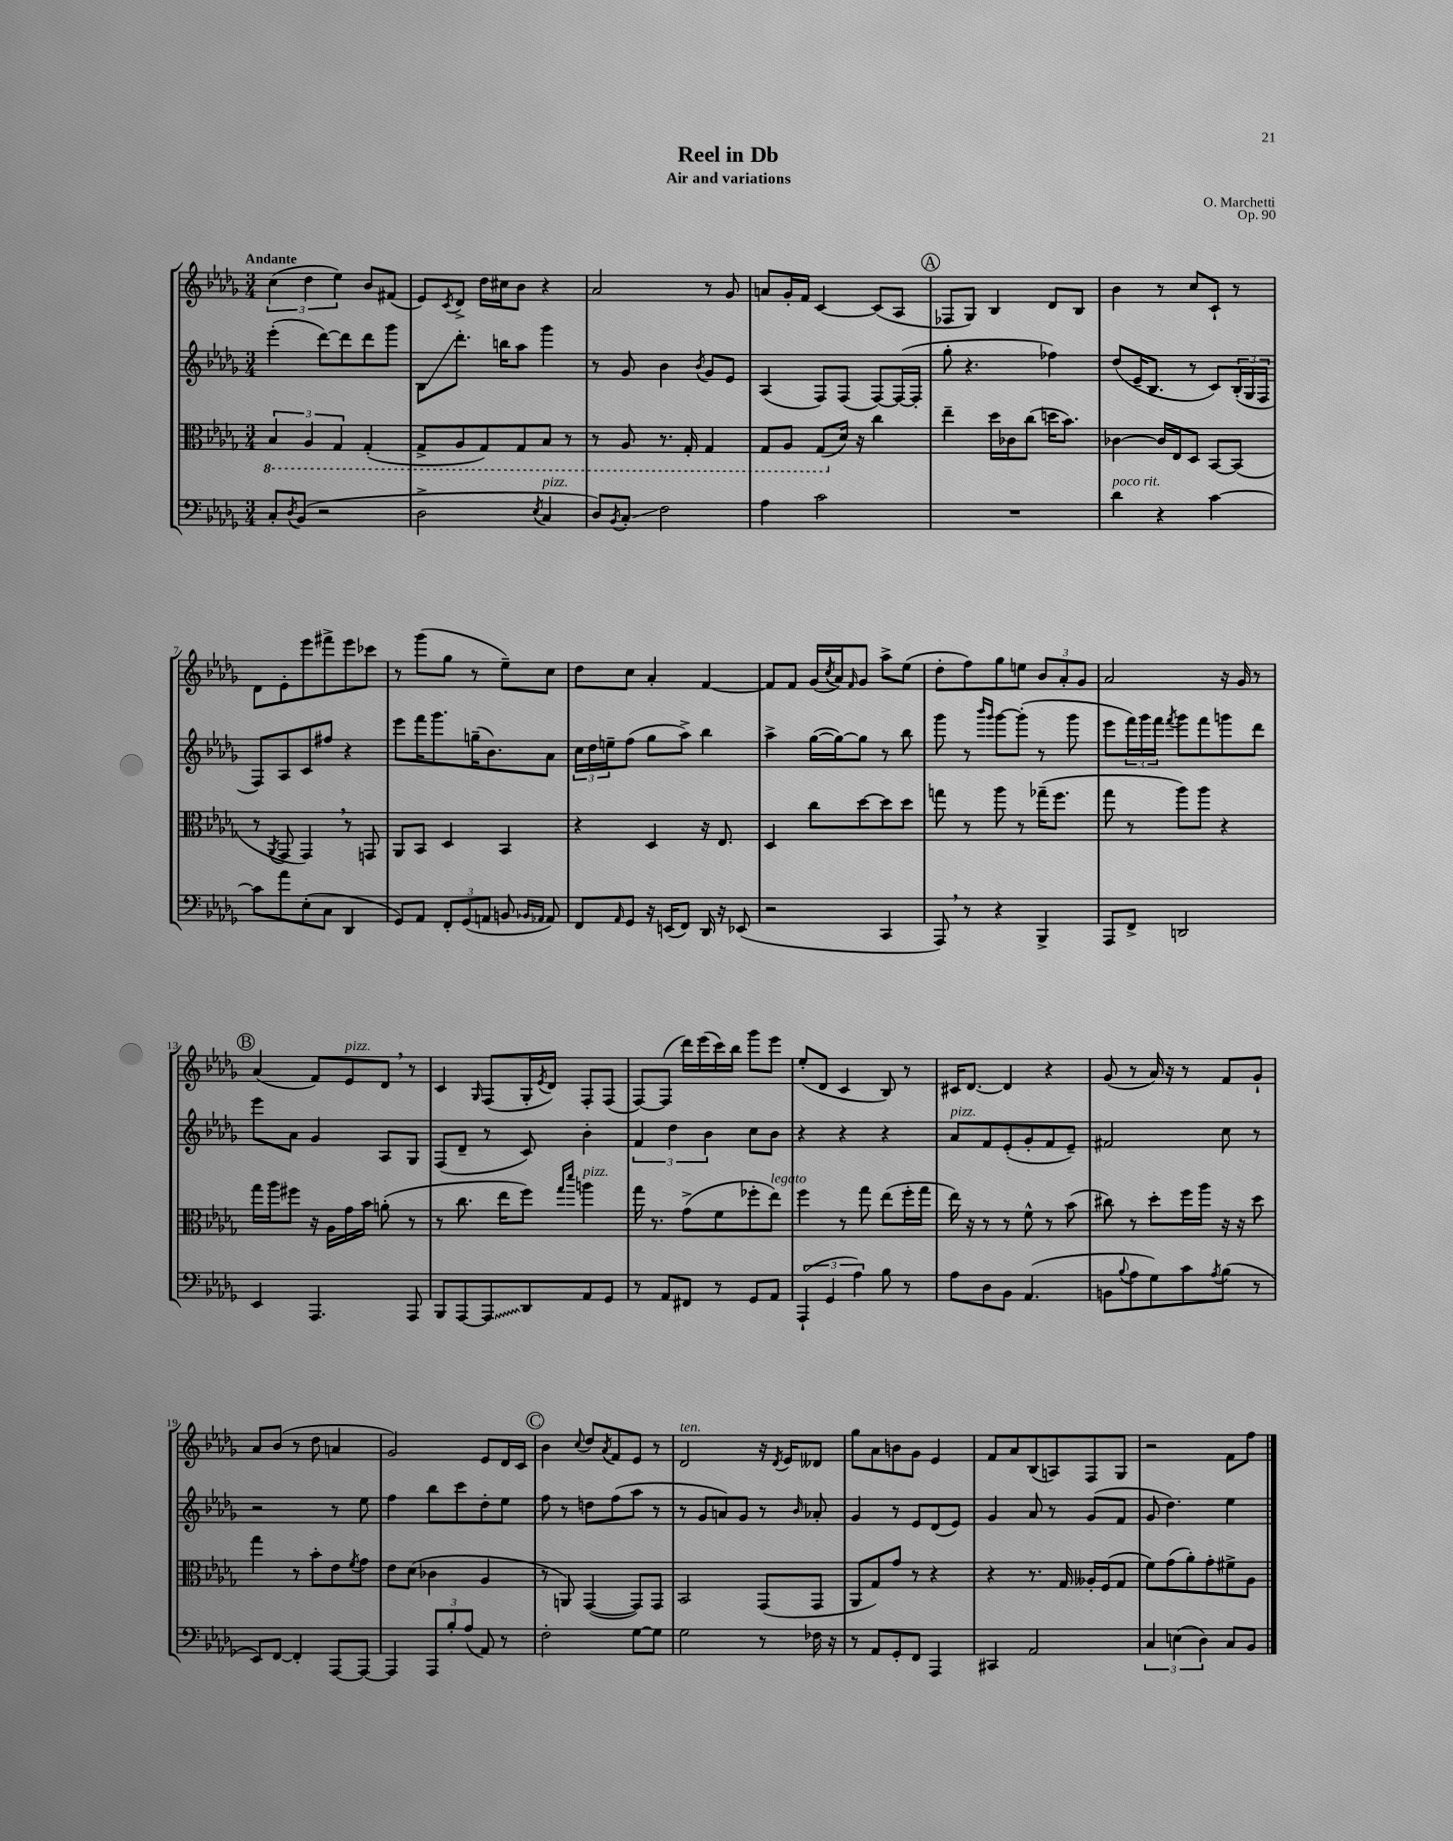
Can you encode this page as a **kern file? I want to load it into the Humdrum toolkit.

**kern	**kern	**kern	**kern
*staff4	*staff3	*staff2	*staff1
*clefF4	*clefC3	*clefG2	*clefG2
*k[b-e-a-d-g-]	*k[b-e-a-d-g-]	*k[b-e-a-d-g-]	*k[b-e-a-d-g-]
*M3/4	*M3/4	*M3/4	*M3/4
8C'	6BB-	(4eee-'	(6cc
8qD-	.	.	.
(8BB-	.	.	.
.	6AA-	.	6dd-
2r	.	[8ddd-)	.
.	6GG-	.	6ee-)
.	.	8ddd-]	.
.	(4GG-'	8ddd-	8b-
.	.	8ggg-	(8f#
=	=	=	=
2D-^	8GG-^	8B-	8e-)
.	.	.	8qc
.	8AA-	8.ddd-'	8d-^
.	8GG-)	.	16dd-
.	.	16bb	16cc#
.	8GG-	8aa-	8b-
8qE-	.	.	.
4C	8BB-	4ggg-	4r
.	8r	.	.
=	=	=	=
8D-)	8r	8r	2a-
8qBB-	.	.	.
8C'	8AA-	8g-	.
2F	8.r	4b-	.
.	16GG-'	.	.
.	.	8qb-	.
.	4GG-	8g-	8r
.	.	8e-	8g-
=	=	=	=
4A-	8GG-	(4A-	8a
.	8AA-	.	16g-'
.	.	.	16f
2c	(8GG-	8F)	[4c
.	16d-)	(8F	.
.	16r	.	.
.	4cc	[8F)	(8c]
.	.	(16F_	8A-
.	.	16F']	.
=	=	=	=
2.r	4ee-~	8gg-'	8F-
.	.	4.r	8G-)
.	16dd-	.	4B-
.	16c-	.	.
.	(8cc	.	.
.	16dd	4ff-)	8d-
.	8.b-)	.	.
.	.	.	8B-
=	=	=	=
4d-	[4c-	(8dd-	4b-
.	.	16e-~	.
.	.	8.B-	.
4r	16c-]	.	8r
.	16E-	.	.
.	8D-	8r	8cc
[4c	[8BB-	8c)	8c`
.	(8BB-]	(24B-'	8r
.	.	24G-	.
.	.	24F	.
=	=	=	=
8c]	8r	8F)	8d-
.	8qAA-	.	.
8a-	8GG-	8A-	8e-'
(8E-'	4GG-)	8c	8eee-
8C	.	8ff#	8fff#^
4DD-	8r	4r	8eee-
.	8GG	.	8ccc-
=	=	=	=
8GG-)	8AA-	8eee-	8r
8AA-	8BB-	16fff	(8ggg-
.	.	8.ggg-	.
12FF'	4D-	.	8gg-
(12GG-	.	.	.
.	.	(16gg~	8r
12AA	.	.	.
.	.	8.b-)	.
8BB	4BB-	.	8ee-~)
16qqBB-	.	.	.
16qqAA-	.	.	.
8AA-)	.	8a-	8cc
=	=	=	=
8FF	4r	24cc	8dd-
.	.	24dd-	.
.	.	24ee~	.
16qqAA-	.	.	.
8GG-	.	(8ff	8cc
16r	4D-	8gg-	4a-'
(16EE	.	.	.
8FF)	.	8aa-^)	.
16DD-	16r	4bb-	[4f
16r	8.E-	.	.
(8EE-	.	.	.
=	=	=	=
2r	4D-	4aa-^	8f]
.	.	.	8f
.	8cc	([16gg-	(16g-
.	.	.	8qcc
.	.	16gg-_)	16a-)
.	.	.	16qqf
.	[8dd-	8gg-]	8g-
4CC	8dd-]	8r	8aa-^
.	8dd-	8bb-	(8ee-
=	=	=	=
8AAA-)	8gg	8ggg-	8dd-'
8r	8r	8r	8ff)
.	.	16qqbbb-	.
.	.	16qqggg-	.
4r	8aa-	[8ggg-	8gg-
.	8r	(8ggg-']	8ee
4BBB-^	(16gg-~	8r	12b-
.	8.ff	.	.
.	.	.	12a-'
.	.	8ggg-	.
.	.	.	12g-
=	=	=	=
8AAA-	8gg-	8eee-	2a-
8FF^	8r	24fff)	.
.	.	24ggg-	.
.	.	24fff	.
.	.	8qfff	.
2DD	8aa-)	8ggg-	.
.	8aa-	8fff	.
.	4r	8ggg	16r
.	.	.	16g-
.	.	8ddd-	8r
=	=	=	=
4EE-	16gg-	8eee-	(4a-
.	16aa-	.	.
.	8ff#	8a-	.
4.AAA-	16r	4g-	8f)
.	16A-	.	.
.	16g-	.	8e-
.	16b-	.	.
.	(8a'	8A-	8d-
8AAA-	8r	8G-	8r
=	=	=	=
8BBB-	8r	(8F	4c
[8AAA-	8.cc	8d-~	.
.	.	.	16qqG-
8AAA-]	.	8r	(8F
.	16ee-	.	.
8DD-	8ff)	8c)	16G-'
.	.	.	8qe-
.	.	.	16d-)
.	16qqgg-	.	.
.	16qqddd-	.	.
8AA-	4aa	4b-'	8F'
8GG-	.	.	(8F
=	=	=	=
8r	16gg-	6f	[8F)
.	8.r	.	.
8AA-	.	.	(8F]
.	.	6dd-	.
8FF#	(8g-^	.	16ddd-)
.	.	.	(16eee-
.	.	6b-	.
8r	8f	.	16ccc)
.	.	.	16bb-
8GG-	8ff-'	8cc	8ggg-
8AA-	8ee-)	8b-	8eee-
=	=	=	=
(6AAA-`	4ff	4r	(8ee-'
.	.	.	8d-
6GG-	.	.	.
.	8r	4r	4c
6A-)	.	.	.
.	8gg-	.	.
8B-	(8ee-	4r	8B-)
8r	16ff'	.	8r
.	16gg-	.	.
=	=	=	=
8A-	16ee-)	8a-	16c#
.	16r	.	[8.d-
8D-	8r	8f	.
8BB-	8r	(8e-'	4d-]
(4.AA-	8f^^	8g-'	.
.	8r	8f	4r
.	(8b-	8e-~)	.
=	=	=	=
8BB	8cc#)	2f#	(8g-
8qqB-	.	.	.
8A-	8r	.	8r
8G-)	8dd-'	.	16a-)
.	.	.	16r
8c	16ff	.	8r
.	16aa-	.	.
8qA-	.	.	.
(8B-	16r	8cc	8f
.	16r	.	.
8r	8dd-	8r	8g-`
=	=	=	=
8EE-)	4gg-	2r	8a-
[8FF	.	.	(8b-
4FF']	8r	.	8r
.	8b-'	.	8dd-
[8AAA-	8e-	8r	4a
.	8qf	.	.
8AAA-_	8g-	8ee-	.
=	=	=	=
4AAA-]	8e-	4ff	2g-)
.	(8d-	.	.
12AAA-	4c-	8bb-	.
12B-'	.	.	.
.	.	8ccc	.
(12A-	.	.	.
8AA-)	4A-	8dd-'	8e-
8r	.	8ee-	16d-
.	.	.	16c
=	=	=	=
2F'	8r	8ff	4b-
.	8AA)	8r	.
.	.	.	8qqcc
.	([4GG-	8dd	8dd-
.	.	.	8qa-
.	.	(8ff	8f
[8G-	8GG-])	8aa-	8e-
8G-]	8GG-	8r	8r
=	=	=	=
2G-	2BB-	8r	2d-
.	.	8g-	.
.	.	8a)	.
.	.	8g-	.
8r	(8GG-	8r	16r
.	.	.	8qd-
.	.	.	16e-
.	.	16qqb-	.
16F-	8GG-	8a-'	8d--
16r	.	.	.
=	=	=	=
8r	8AA-	4g-	8gg-
8AA-	8G-)	.	8a-
8GG-'	8g-	8r	8b
8FF	8r	8e-	8g-
4AAA-	4r	(8d-	4e-
.	.	8e-)	.
=	=	=	=
4CC#	4r	4g-	8f
.	.	.	8a-
2AA-	8.r	8a-	(8B-
.	.	8r	8A)
.	16G-	.	.
.	16A--'	(8g-	8F
.	(16F	.	.
.	8G-	8f	8G-
=	=	=	=
6C	8f)	8g-	2r
.	(8g-	4.dd-)	.
(6E	.	.	.
.	8a-')	.	.
6D-)	.	.	.
.	8g-'	.	.
8C	8f#^	4ee-	8f
8BB-	8A-	.	8ff
==	==	==	==
*-	*-	*-	*-
